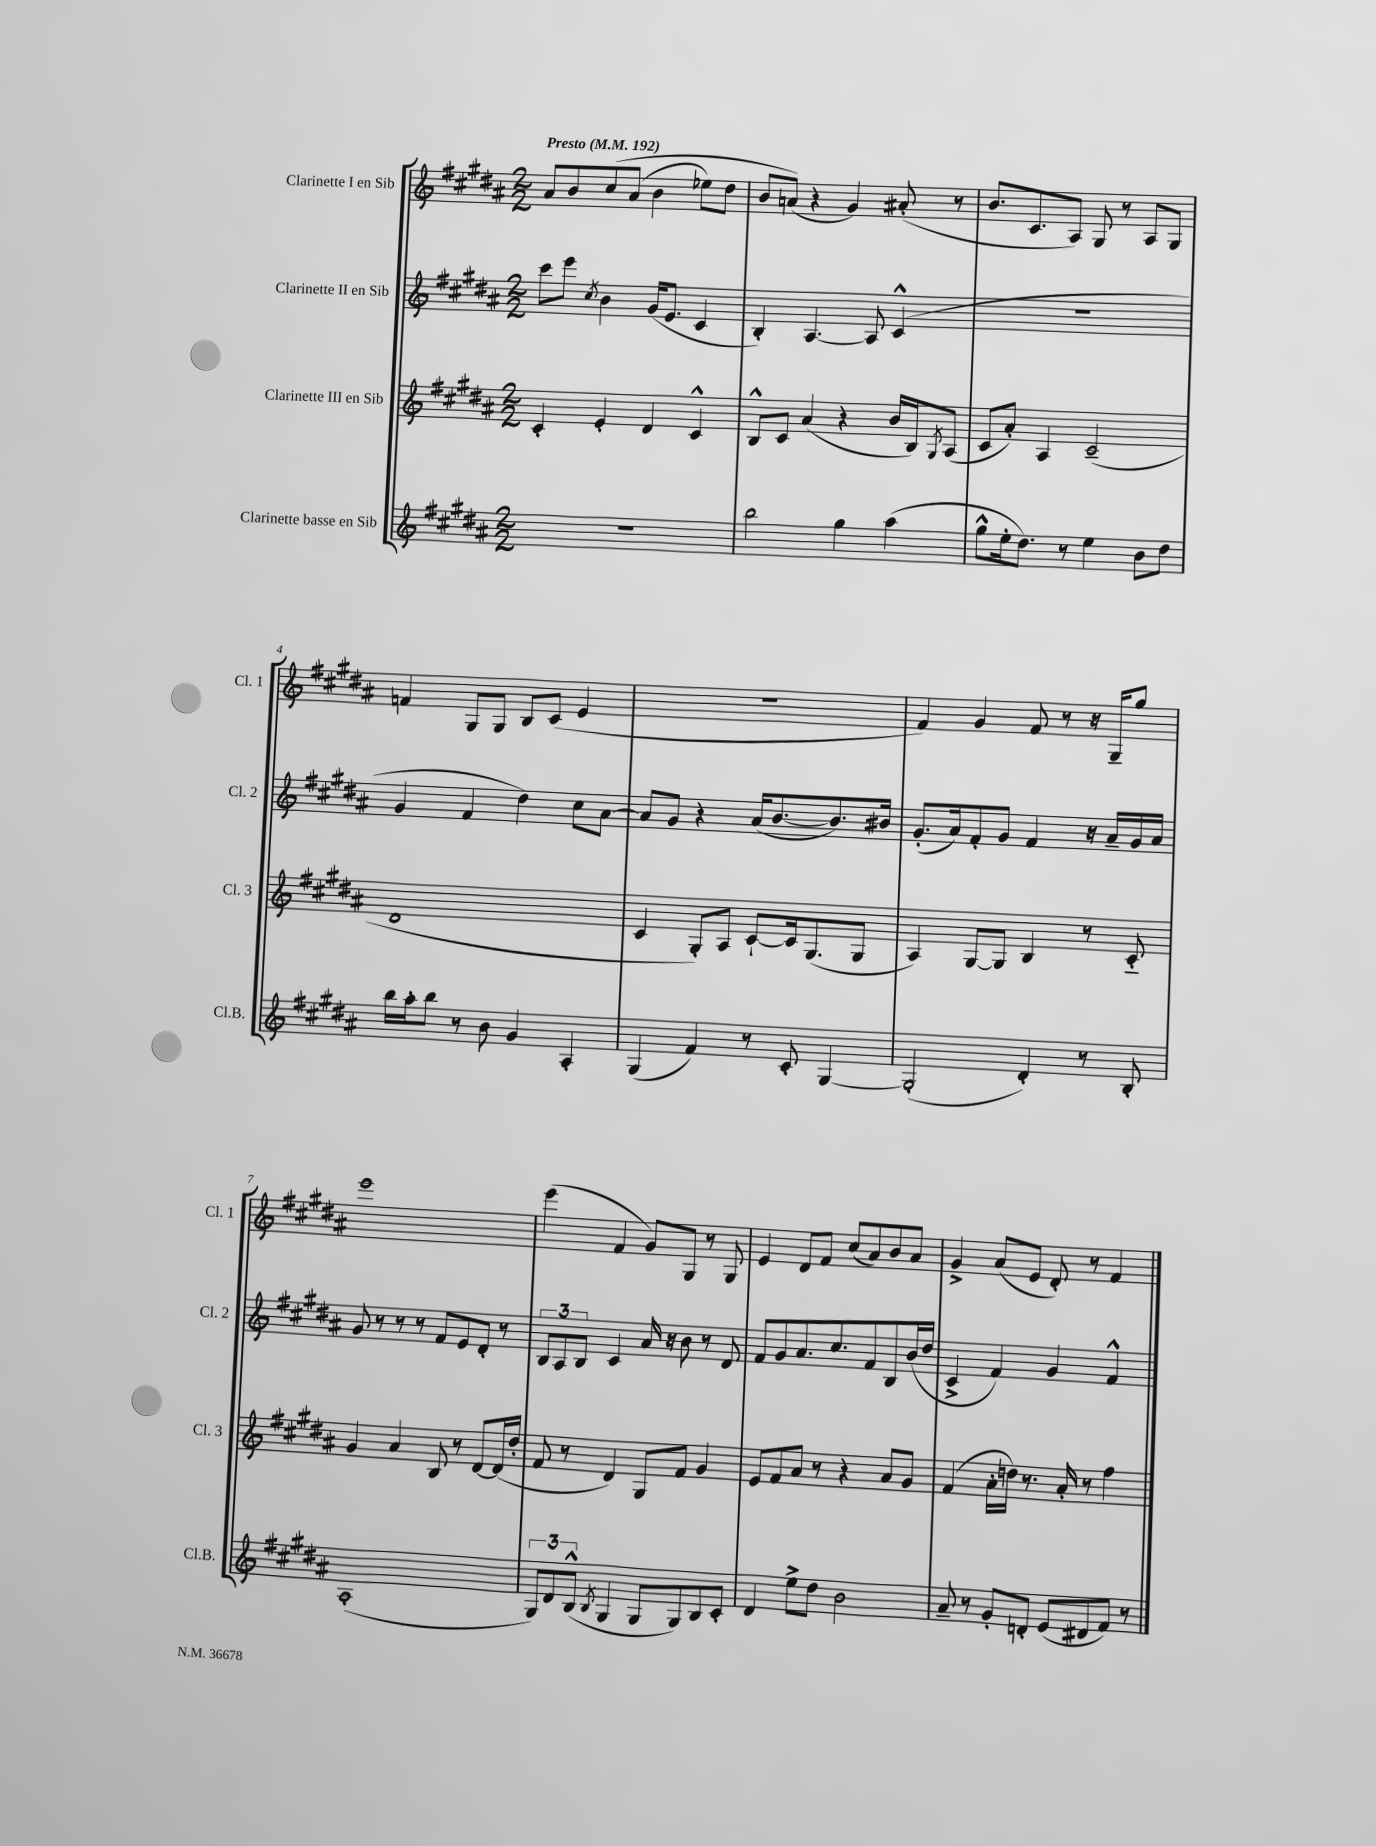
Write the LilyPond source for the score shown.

<<
\new StaffGroup <<
\new Staff = "s0" \with { instrumentName = "Clarinette I en Sib" shortInstrumentName = "Cl. 1" } {
    \clef treble \key b \major \numericTimeSignature \time 2/2 \tempo "Presto" 4 = 192
    ais'8 b'8 cis''8\( ais'8( b'4 ees''8) dis''8 |
    b'8 a'8(\) r4 gis'4) ais'8-.( r8 |
    b'8. cis'8. ais8) gis8 r8 ais8 gis8 |
    f'4 gis8 gis8 b8 cis'8( e'4 |
    r1 |
    fis'4) gis'4 fis'8 r8 r16 gis16-- gis''8 |
    e'''1 |
    e'''4( fis'4 gis'8) gis8 r8 gis8 |
    e'4 dis'8 fis'8 cis''8( ais'8) b'8 ais'8 |
    gis'4-> ais'8( e'8 dis'8-.) r8 fis'4 \bar "|." |
}
\new Staff = "s1" \with { instrumentName = "Clarinette II en Sib" shortInstrumentName = "Cl. 2" } {
    \clef treble \key b \major \numericTimeSignature \time 2/2
    cis'''8 e'''8 \acciaccatura { cis''8 } b'4 gis'16( e'8. cis'4 |
    b4-.) ais4.~ ais8 cis'4-^( |
    R1 |
    gis'4 fis'4 dis''4) cis''8 ais'8~ |
    ais'8 gis'8 r4 ais'16( b'8.~ b'8.) bis'16 |
    gis'8.-.( ais'16) fis'8-. gis'8 fis'4 r16 ais'16-- gis'16 ais'16 |
    gis'8 r8 r8 r8 fis'8 e'8 dis'8-. r8 |
    \tuplet 3/2 { b8 ais8 b8 } cis'4 ais'16 r16 b'8 r8 dis'8 |
    fis'8 gis'8 ais'8. cis''8. fis'8 b8 b'16( dis''16 |
    cis'4-> fis'4) gis'4 fis'4-^ \bar "|." |
}
\new Staff = "s2" \with { instrumentName = "Clarinette III en Sib" shortInstrumentName = "Cl. 3" } {
    \clef treble \key b \major \numericTimeSignature \time 2/2
    cis'4-. e'4-. dis'4 cis'4-^ |
    b8-^ cis'8 ais'4( r4 b'16 b16) \acciaccatura { gis8 } ais8( |
    cis'8 ais'8-.) ais4 cis'2--( |
    dis'1 |
    cis'4 gis8-.) ais8 cis'8~-! cis'16 gis8.( gis8 |
    ais4) gis8~ gis8 b4 r8 cis'8-_ |
    gis'4 ais'4 b8 r8 dis'8~ dis'16( dis''16-. |
    fis'8 r8 dis'4) gis8 fis'8 gis'4 |
    e'8 fis'8 ais'8 r8 r4 ais'8 gis'8 |
    fis'4( ais'16-. d''16) r8. ais'16-. r8 fis''4 \bar "|." |
}
\new Staff = "s3" \with { instrumentName = "Clarinette basse en Sib" shortInstrumentName = "Cl.B." } {
    \clef treble \key b \major \numericTimeSignature \time 2/2
    R1 |
    b''2 gis''4 ais''4( |
    gis''8-^ e''16-. dis''8.) r8 e''4 b'8 dis''8 |
    b''16 ais''16-. b''8 r8 b'8 gis'4 ais4-. |
    gis4( fis'4) r8 cis'8-. gis4~ |
    gis2-.( dis'4-.) r8 b8-. |
    ais1-.( |
    \tuplet 3/2 { gis8) dis'8 b8-^( } \acciaccatura { b8 } gis4 gis8 gis8) b8 cis'8-. |
    dis'4 e''8-> dis''8 b'2 |
    ais'8-- r8 gis'8-. d'8-. e'8( dis'8 fis'8) r8 \bar "|." |
}
>>
>>
